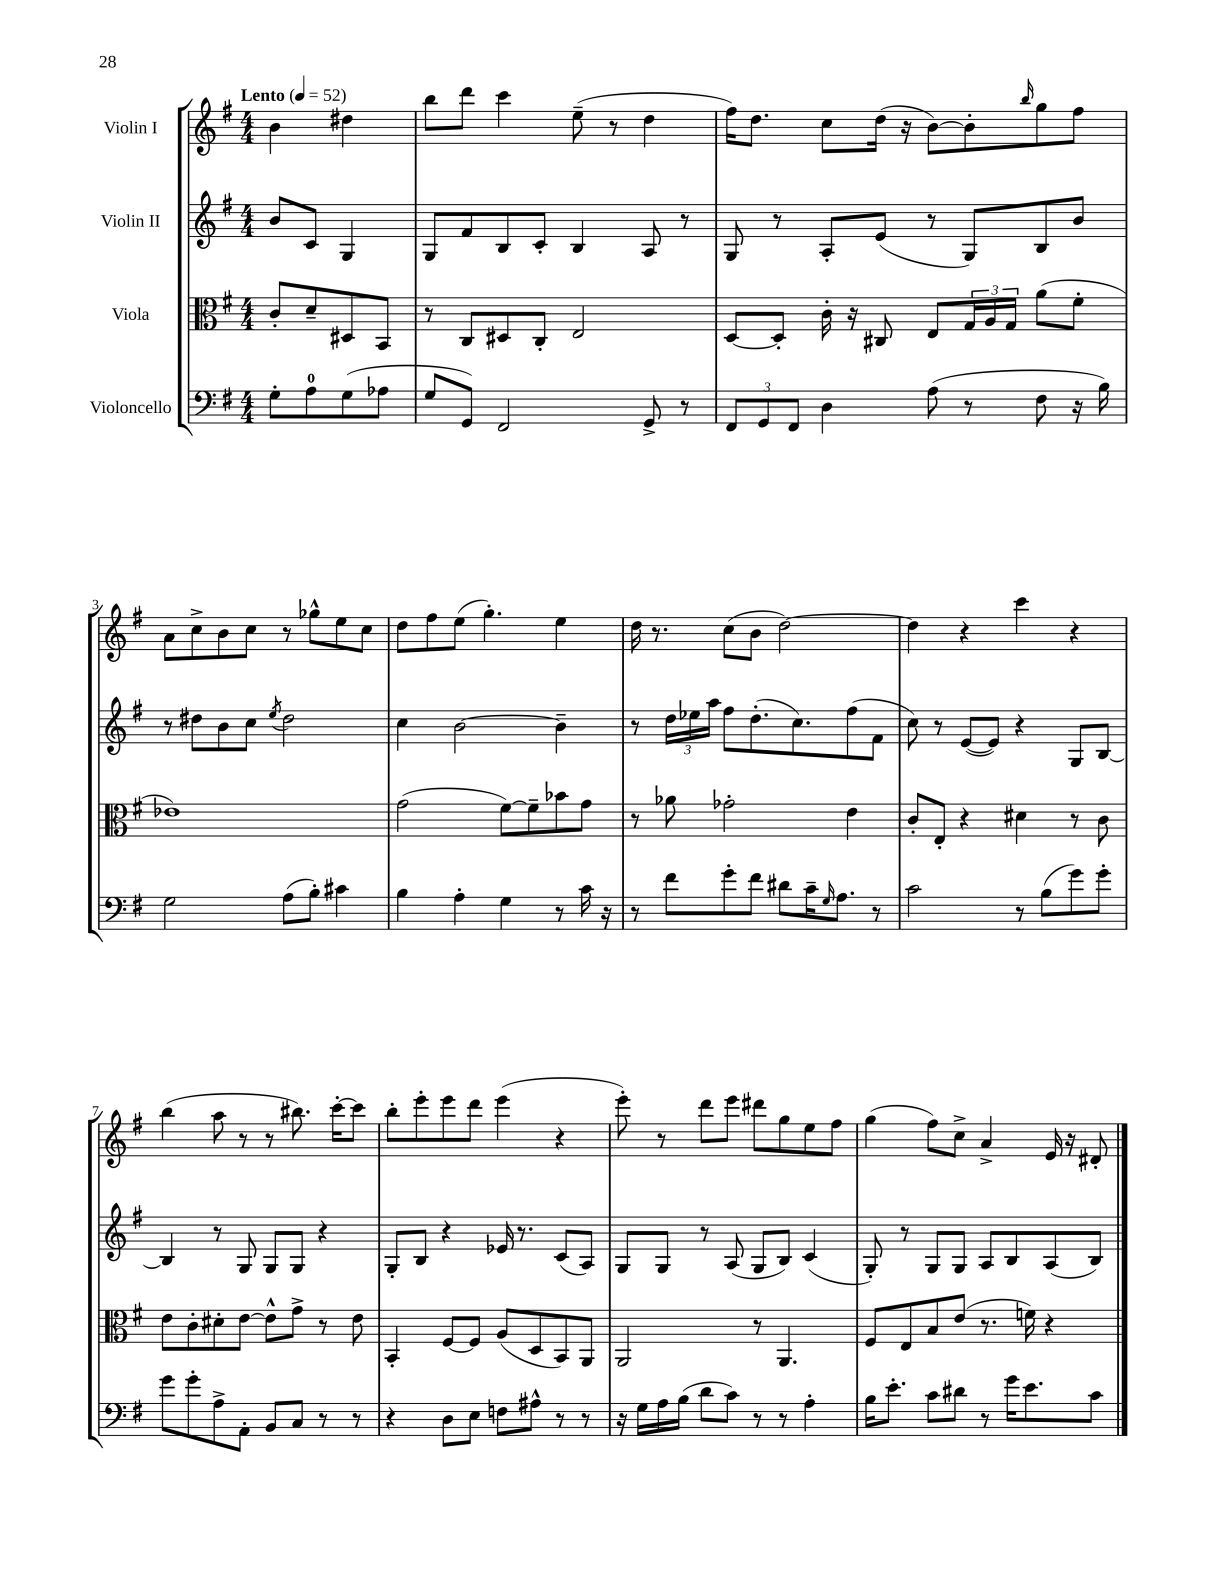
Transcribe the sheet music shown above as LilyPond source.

<<
\new StaffGroup <<
\new Staff = "s0" \with { instrumentName = "Violin I" } {
    \clef treble \key g \major \numericTimeSignature \time 4/4 \partial 2 \tempo "Lento" 4 = 52
    b'4 dis''4 |
    b''8 d'''8 c'''4 e''8--( r8 d''4 |
    fis''16) d''8. c''8 d''16( r16 b'8~) b'8-. \grace { b''16 } g''8 fis''8 |
    a'8 c''8-> b'8 c''8 r8 ges''8-^ e''8 c''8 |
    d''8 fis''8 e''8( g''4.-.) e''4 |
    d''16 r8. c''8( b'8 d''2~) |
    d''4 r4 c'''4 r4 |
    b''4( a''8 r8 r8 bis''8.) c'''16~-. c'''8 |
    b''8-. e'''8-. e'''8 d'''8 e'''4( r4 |
    e'''8-.) r8 d'''8 e'''8 dis'''8 g''8 e''8 fis''8 |
    g''4( fis''8) c''8-> a'4-> e'16 r16 dis'8-. \bar "|." |
}
\new Staff = "s1" \with { instrumentName = "Violin II" } {
    \clef treble \key g \major \numericTimeSignature \time 4/4 \partial 2
    b'8 c'8 g4 |
    g8 fis'8 b8 c'8-. b4 a8 r8 |
    g8 r8 a8-. e'8( r8 g8) b8 b'8 |
    r8 dis''8 b'8 c''8 \acciaccatura { e''8 } dis''2 |
    c''4 b'2~ b'4-- |
    r8 \tuplet 3/2 { d''16 ees''16 a''16 } fis''8 d''8.-.( c''8.) fis''8( fis'8 |
    c''8) r8 e'8~( e'8) r4 g8 b8~ |
    b4 r8 g8 g8 g8 r4 |
    g8-. b8 r4 ees'16 r8. c'8( a8) |
    g8 g8 r8 a8( g8 b8) c'4( |
    g8-.) r8 g8 g8 a8 b8 a8( b8) \bar "|." |
}
\new Staff = "s2" \with { instrumentName = "Viola" } {
    \clef alto \key g \major \numericTimeSignature \time 4/4 \partial 2
    c'8-. d'8-- dis8 b,8 |
    r8 c8 dis8 c8-. e2 |
    d8~ d8-. c'16-. r16 cis8 e8 \tuplet 3/2 { g16 a16 g16 } a'8( fis'8-. |
    ees'1) |
    g'2( fis'8~) fis'8-- bes'8 g'8 |
    r8 aes'8 ges'2-. e'4 |
    c'8-. e8-. r4 dis'4 r8 c'8 |
    e'8 c'8-. dis'8-. e'8~ e'8-^ g'8-> r8 e'8 |
    b,4-. fis8~ fis8 a8( d8 b,8) a,8 |
    a,2 r8 a,4. |
    fis8 e8 b8 e'8( r8. f'16) r4 \bar "|." |
}
\new Staff = "s3" \with { instrumentName = "Violoncello" } {
    \clef bass \key g \major \numericTimeSignature \time 4/4 \partial 2
    g8-. a8-0 g8( aes8 |
    g8 g,8) fis,2 g,8-> r8 |
    \tuplet 3/2 { fis,8 g,8 fis,8 } d4 a8( r8 fis8 r16 b16) |
    g2 a8( b8-.) cis'4 |
    b4 a4-. g4 r8 c'16 r16 |
    r8 fis'8 g'8-. fis'8 dis'8 c'16-- \grace { g16 } a8. r8 |
    c'2 r8 b8( g'8) g'8-. |
    g'8 g'8-. a8-> a,8-. b,8 c8 r8 r8 |
    r4 d8 e8 f8 ais8-^ r8 r8 |
    r16 g16 a16 b16( d'8 c'8) r8 r8 a4-. |
    b16 e'8.-. c'8 dis'8 r8 g'16 e'8. c'8 \bar "|." |
}
>>
>>
